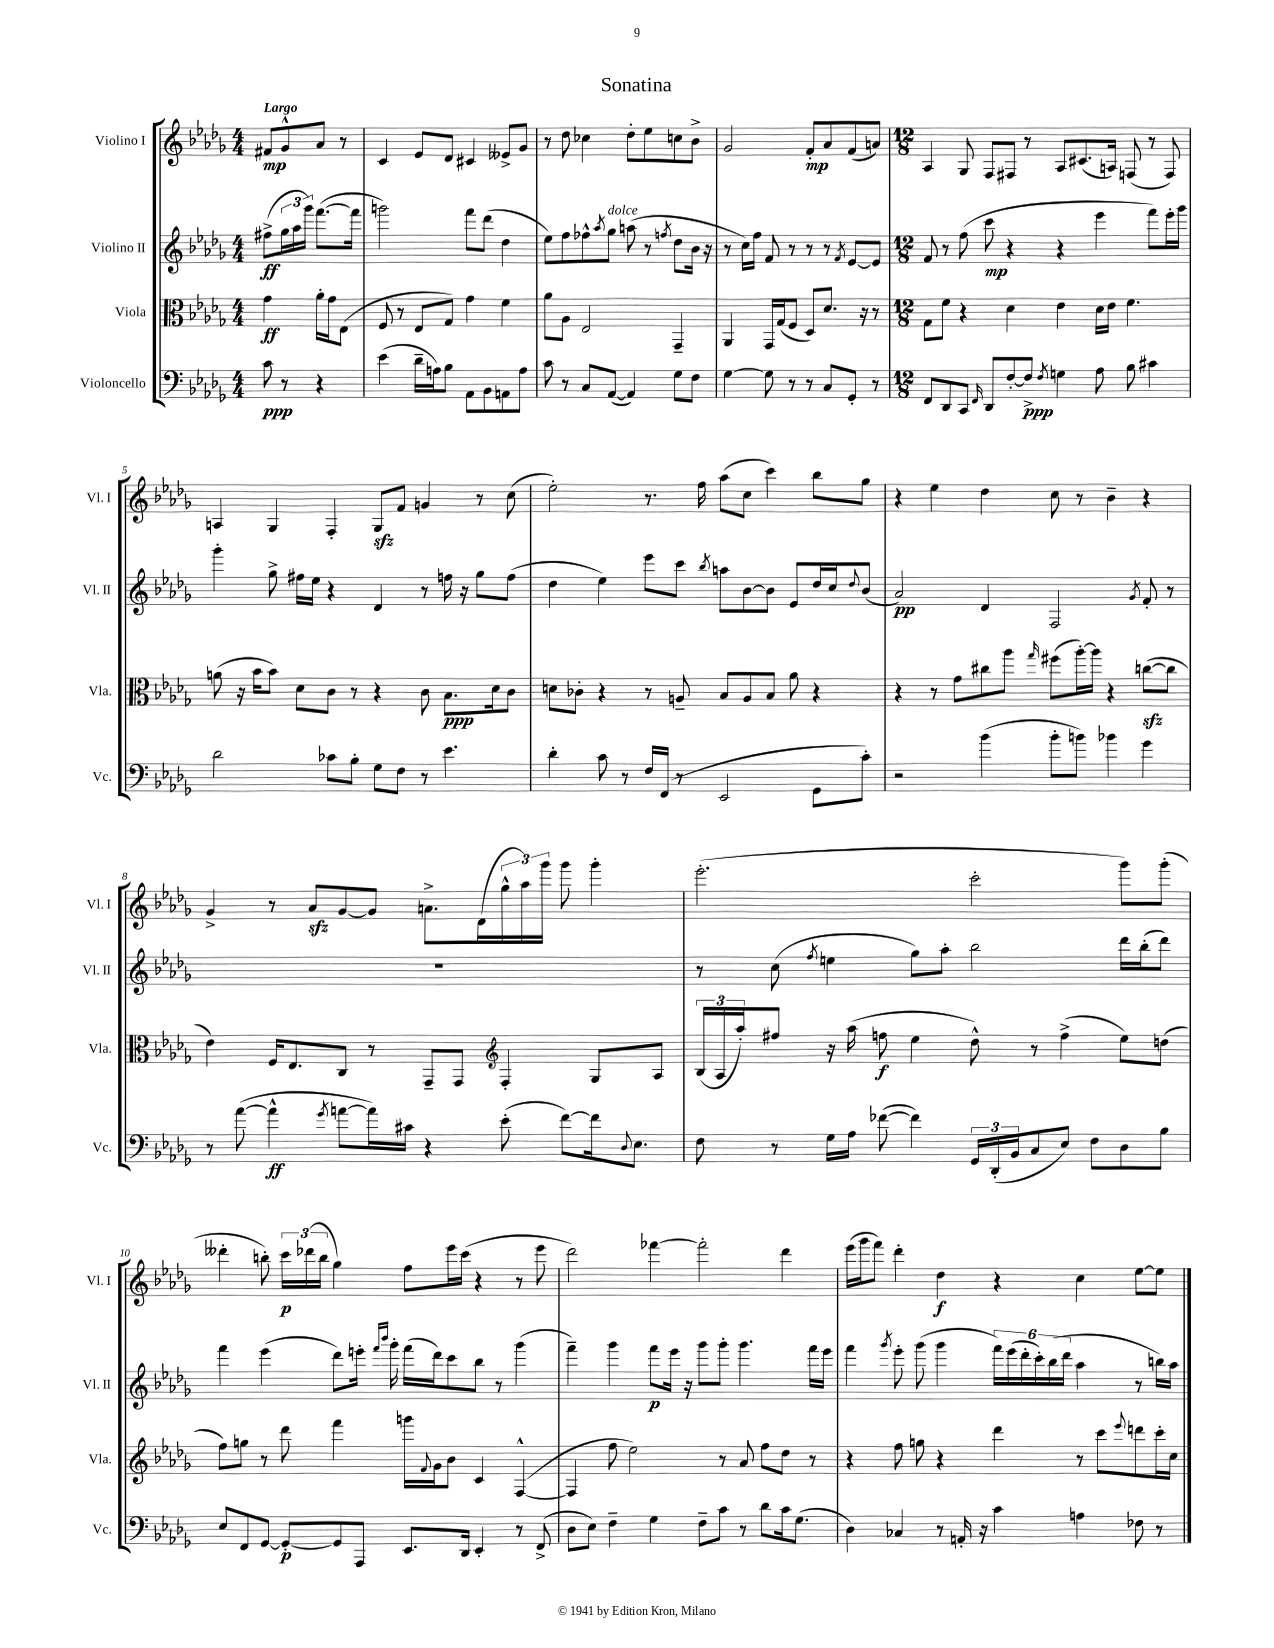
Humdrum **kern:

**kern	**kern	**kern	**kern
*staff4	*staff3	*staff2	*staff1
*clefF4	*clefC3	*clefG2	*clefG2
*k[b-e-a-d-g-]	*k[b-e-a-d-g-]	*k[b-e-a-d-g-]	*k[b-e-a-d-g-]
*M4/4	*M4/4	*M4/4	*M4/4
8c\	4g-\	(8ff#^\L	8f#/L
8r	.	24gg-\L	8g-^^/
.	.	24aa-\	.
.	.	24ggg-\JJ)	.
4r	16a-'\LL	([8.fff\L	8a-/J
.	16g-\J	.	.
.	(8E-\J	.	8r
.	.	16fff\]Jk	.
=	=	=	=
(4e-\	8F/	2ggg\)	4c/
.	8r	.	.
16d-~\LL	8E-/L	.	8e-/L
16A\J)	.	.	.
8B-\J	8G-/J)	.	8d-/J
8AA-\L	4g-\	8fff\L	4c#/
8BB-\	.	(8ddd-\J	.
8AA\	4f\	4dd-\	8e--^/L
8A\J	.	.	8g-/J
=	=	=	=
8c\	8a-\L	8ee-\L)	8r
8r	8A-\J	8ff\	8dd-\
8C/L	2E-/	8ff-^^\	4cc-\
.	.	8qaa-/	.
([8AA-/J	.	8gg-\J	.
4AA-/])	.	(8aa\	8dd-'\L
.	.	8r	8ee-\
.	.	8qff/	.
8G-\L	4GG-~/	8dd-\L	8cc\
8F\J	.	16b-\Jk	8b-^\J
.	.	16r	.
=	=	=	=
[4G-\	4AA-/	8r	2g-/
.	.	16cc\LL)	.
.	.	16ff\JJ	.
8G-\]	16GG-/LL	8f/	.
.	(16G-/J	.	.
8r	8F/J	8r	.
8r	8D-/L)	8r	8f'/L
8C/L	8.d-/J	8r	8a-/
.	.	8qf/	.
8GG-'/J	.	[8e-/L	(8f/
.	16r	.	.
8r	8r	8e-/]J	8a/J)
=	=	=	=
*M12/8	*M12/8	*M12/8	*M12/8
8FF/L	8G-\L	8f/	4A-/
8DD-/	8f\J	8r	.
8CC/J	4r	(8ff\	8G-/
16qqFF/	.	.	.
8DD-/L	.	8ccc\	8F/L
[8F'/	4d-\	4r	8F#/J
8F^/]J	.	.	8r
8qF/	.	.	.
4G\	4e-\	4r	8A-/L
.	.	.	(8.c#/
8A-\	16d-\LL	4eee-\	.
.	16e-\JJ	.	16A/Jk)
8B-\	4.f\	.	(8F/
4c#\	.	8fff\L)	8r
.	.	16eee-'\L	8F/)
.	.	16ggg-\JJ	.
=	=	=	=
2d-\	(8a\	4ggg-'\	4A/
.	16r	.	.
.	16b-\LK	.	.
.	8b-\J)	8gg-^\	4G-/
.	8d-\L	16ff#\LL	.
.	.	16ee-\JJ	.
8c-\L	8c\J	4r	4F'/
8B-'\J	8r	.	.
8G-\L	4r	4d-/	8G-/L
8F\J	.	.	8f/J
8r	8c\	8r	4g/
4.e-\	8.B-\L	16ff\	.
.	.	16r	.
.	.	8gg-\L	8r
.	16d-\k	.	.
.	8c\J	(8ff\J	(8cc\
=	=	=	=
4d-'\	8d\L	4dd-\	2ee-'\)
.	8c-'\J	.	.
8c\	4r	4ee-\)	.
8r	.	.	.
16F/LL	8r	8eee-\L	8.r
(16FF/JJ	.	.	.
8r	8A~/	8ccc\J	.
.	.	.	16ff\
.	.	8qbb-/	.
2EE-/	8B-/L	8aa\L	(8aa-\L
.	8A/	[8b-\	8cc\J
.	8B-/J	8b-\]J	4ccc\)
.	8a-\	8e-/L	.
8GG-\L	4r	16dd-/L	8bb-\L
.	.	16cc/J	.
.	.	8qqdd-/	.
8c'\J)	.	(8b-/J	8gg-\J
=	=	=	=
2r	4r	2a-/)	4r
.	8r	.	4ee-\
.	8g-\L	.	.
(4b-\	8cc#\	4d-/	4dd-\
.	8aa-\J	.	.
.	16qqgg-/	.	.
8b-'\L	(8ff#\L	2F/	8cc\
8b\J)	[16aa-'\L)	.	8r
.	16aa-\]JJ	.	.
4b-\	4r	.	4b-~\
.	.	8qg-/	.
4g-\	([8cc\L	8f'/	4r
.	8cc\]J	8r	.
=	=	=	=
8r	4e-\)	1.r	4g-^/
([8a-\	.	.	.
4a-^^\]	16F/LK	.	8r
.	8.E-/	.	.
.	.	.	8a-/L
8qg-/	.	.	.
[8a\L	8C/J	.	[8g-/
16a\]L)	8r	.	8g-/]J
16c#\JJ	.	.	.
4r	8GG-~/L	.	8.a^\L
.	8GG-/J	.	.
.	.	.	(16d-\L
*	*clefG2	*	*
(8e-'\	4F'/	.	24gg-^^\
.	.	.	24aa-\)
.	.	.	24ggg-\JJ
[8f\L)	.	.	8ggg-\
16f\]k	8G-/L	.	4ggg-'\
8qqD-/	.	.	.
8.E-\J	.	.	.
.	8A-/J	.	.
=	=	=	=
8F\	(24B-/LL	8r	(2.eee-'\
.	24A-/	.	.
.	24aa-'/J)	.	.
8r	8ff#/J	(8cc\	.
.	.	8qff/	.
16G-\LL	16r	4ee\	.
16A-\JJ	(16aa-\	.	.
([8f-\	8ff\	.	.
4f-\])	4ee-\	8gg-\L)	.
.	.	8aa-'\J	.
24GG-/LL	8dd-^^\)	2bb-\	2ccc'\
(24DD-'/	.	.	.
24BB-/J	.	.	.
8C/	8r	.	.
8E-/J)	(4ff^\	.	.
8F\L	.	.	.
8D-\	8ee-\L)	16ddd-\LL	8ggg-\L)
.	.	(16bb-'\J	.
8B-\J	(8dd\J	8ddd-\J)	(8ggg-'\J
=	=	=	=
8E-/L	8ff\L)	4fff\	4ddd--'\
8FF/	8gg\J	.	.
[8GG-/J	8r	(4eee-\	8bb'\)
8GG-'/_L	8ddd-\	.	24ccc\LL
.	.	.	(24ddd-\
.	.	.	24bb\JJ
8GG-/]	4fff\	8ddd-\L)	4gg-\)
8AAA-/J	.	16eee'\Jk	.
.	.	16qqfff/LL	.
.	.	16qqbbb-/JJ	.
.	.	16ggg-'\	.
8.EE-/L	16ggg\LL	(16fff\LL	8ff\L
.	8qqf/	.	.
.	16g-\J	16ddd-\J)	.
.	8b-\J	8ccc\	16eee-\L
16DD-/Jk	.	.	(16ccc\JJ
4EE-'/	4c/	8bb-\J	4r
.	.	8r	.
8r	([4F^^/	(4ggg-\	8r
(8FF^/	.	.	8eee-\
=	=	=	=
8D-\L	4F/]	4fff~\)	2ddd-\)
8E-\J)	.	.	.
4F~\	8ff\	4ggg-\	.
.	2ee-\)	.	.
4G-\	.	8fff\L	[4fff-\
.	.	16eee-\Jk	.
.	.	16r	.
8F~\L	.	8ggg-\L	2fff-'\]
8c\J	8r	8ggg-'\J	.
8r	8a-/	4.ggg-\	.
8d-\L	8ff\L	.	.
16c\k	8dd-\J	.	4ddd-\
(8.G-\J	.	.	.
.	8r	16fff\LL	.
.	.	16eee-\JJ	.
=	=	=	=
4D-\)	4r	4fff\	(16eee-\LL
.	.	.	16ggg-\J
.	.	.	8fff\J)
.	.	8qggg-/	.
4C-/	8ff\	8eee-'\	4ddd-'\
.	8gg\	(8ggg-\	.
8r	4r	4ggg-\	4dd-\
16AA'/	.	.	.
16r	.	.	.
4c\	4ddd-\	24fff\LL)	4r
.	.	(24eee-\	.
.	.	24ddd-'\	.
.	.	24ccc'\)	.
.	.	(24bb-\	.
.	.	24ddd-\JJ	.
4A\	8r	4aa-\	4cc\
.	8ccc\L	.	.
.	8qqeee-/	.	.
8F-\	8ddd\	8r	[8ee-\L
8r	16ccc'\L	16bb\LL)	8ee-\]J
.	16cc\JJ	16aa-\JJ	.
==	==	==	==
*-	*-	*-	*-
